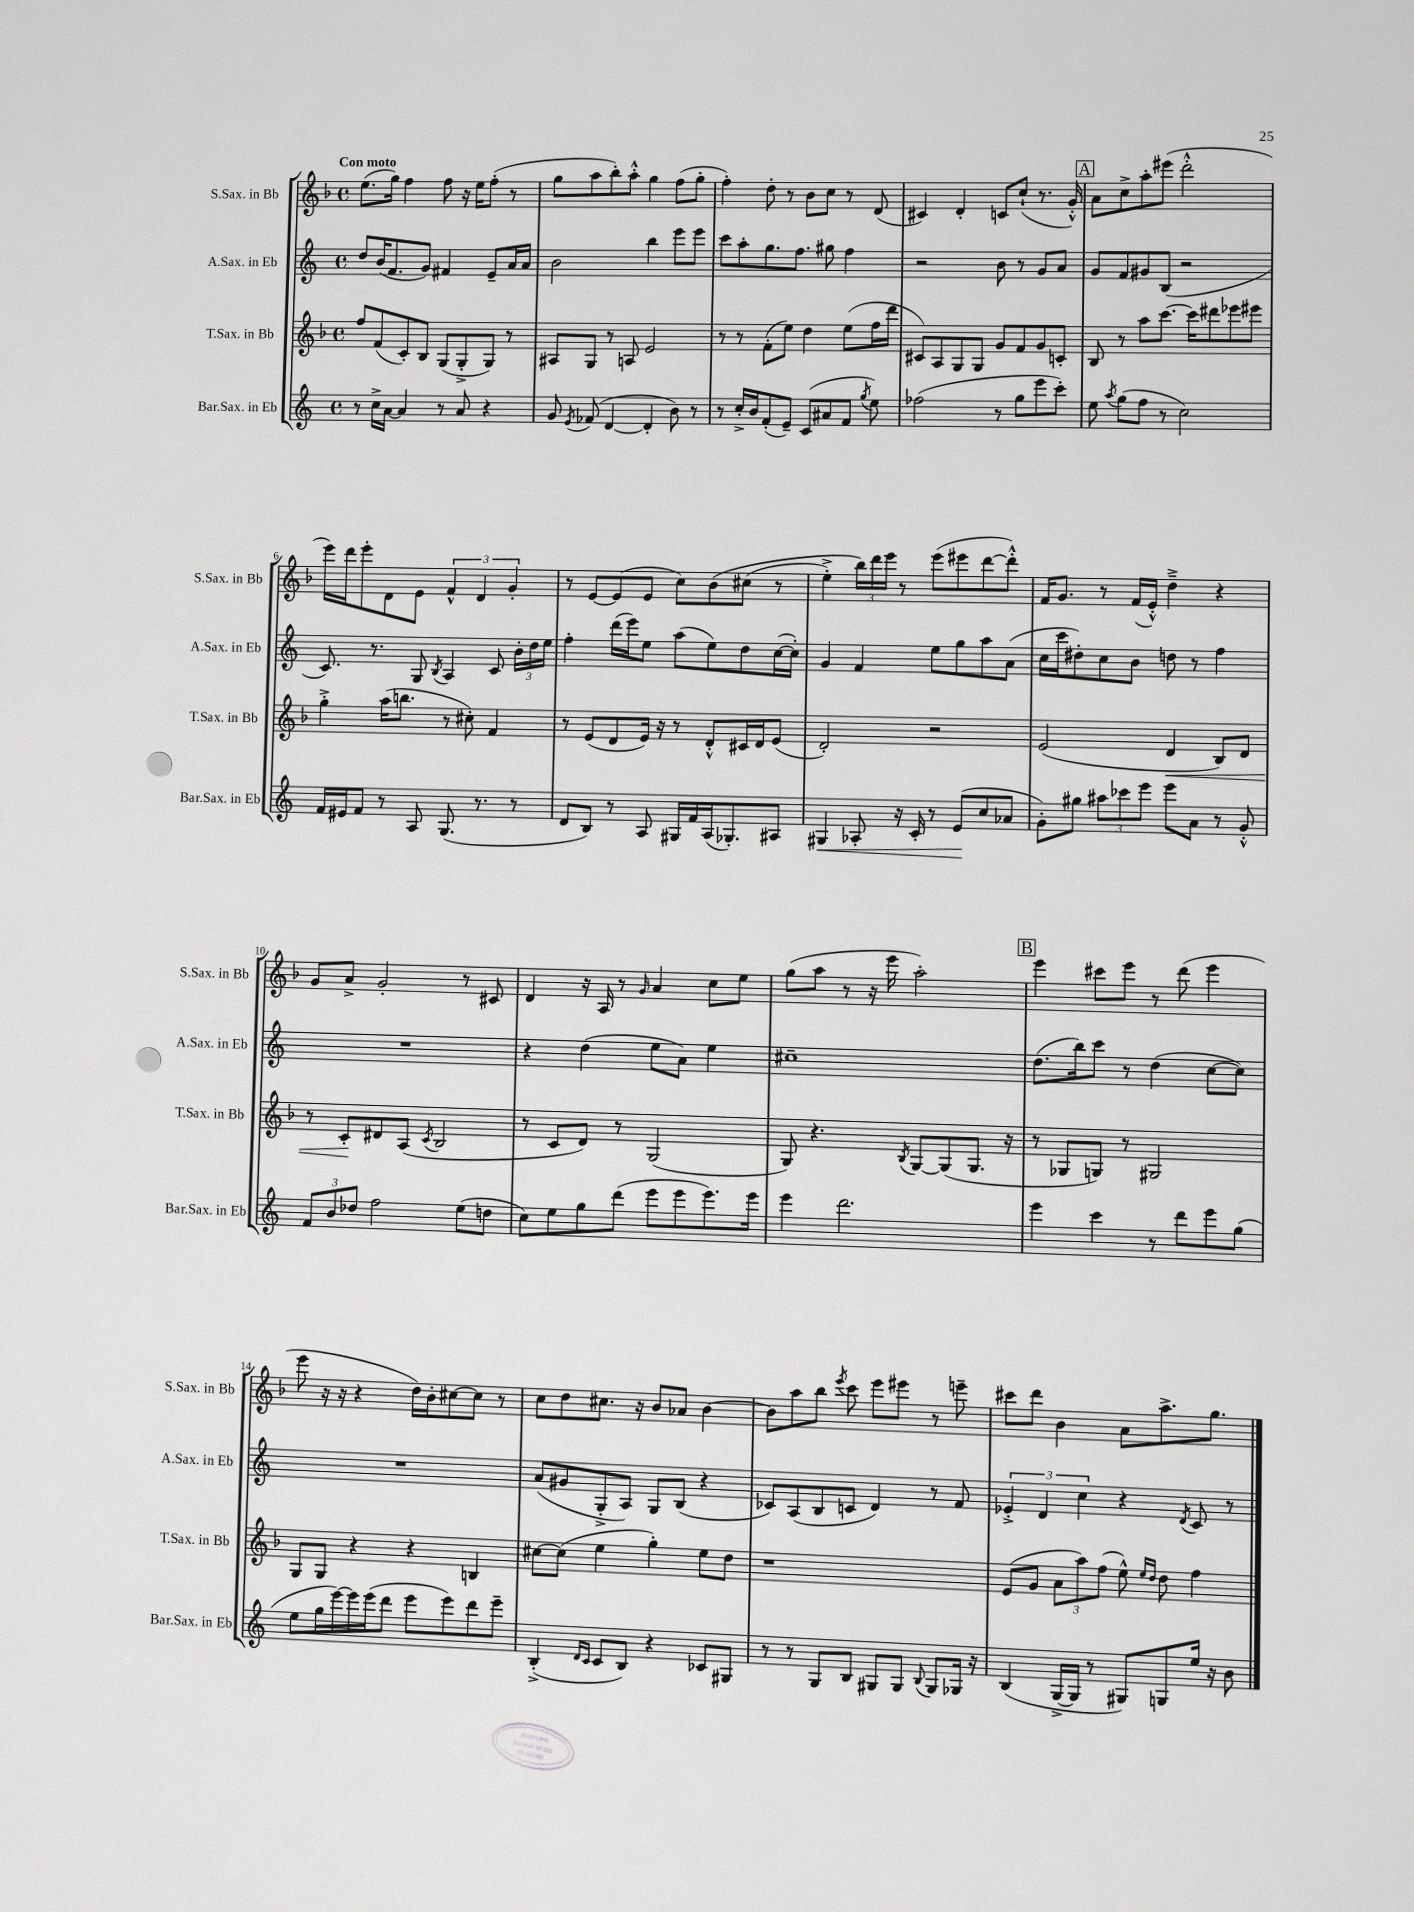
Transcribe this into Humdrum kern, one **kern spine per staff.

**kern	**dynam	**kern	**dynam	**kern	**kern
*part4	*part4	*part3	*part3	*part2	*part1
*staff4	*staff4	*staff3	*staff3	*staff2	*staff1
*I"Bar.Sax. in Eb	*	*I"T.Sax. in Bb	*	*I"A.Sax. in Eb	*I"S.Sax. in Bb
*I'Bar.Sax. in Eb	*	*I'T.Sax. in Bb	*	*I'A.Sax. in Eb	*I'S.Sax. in Bb
*clefG2	*	*clefG2	*	*clefG2	*clefG2
*k[]	*	*k[b-]	*	*k[]	*k[b-]
*M4/4	*	*M4/4	*	*M4/4	*M4/4
*met(c)	*	*met(c)	*	*met(c)	*met(c)
=1	=1	=1	=1	=1	=1
!	!	!	!	!	!LO:TX:a:B:t=Con moto
8r	.	8ff/L	.	8dd/L	(8.ee\L
16cc^\LL	.	(8f/	.	(16b/K	.
[16a\JJ	.	.	.	8.f/	16gg\Jk)
4a/]	.	8c'/)	.	.	4ff\
.	.	8B-/J	.	8g/J)	.
8r	.	(8G/L	.	4f#X/	8ff\
8a/	.	8G'^/	.	.	16r
.	.	.	.	.	16ee\KL
4r	.	8G/J)	.	8e~/L	(8ff'\J
.	.	8r	.	16a/L	8r
.	.	.	.	16a/JJ	.
=2	=2	=2	=2	=2	=2
8g/	.	8A#X/L	.	2b\	8gg\L
8qe/	.	.	.	.	.
(8f-X/	.	8G/J	.	.	8aa\
[4d/	.	8r	.	.	8bb-'\)
.	.	8An/	.	.	8aa'^^\J
4d'/]	.	2e/	.	4bb\	4gg\
8b\)	.	.	.	8eee\L	(8ff\L
8r	.	.	.	8eee\J	8gg'\J
=3	=3	=3	=3	=3	=3
8r	.	8r	.	8ccc\L	4ff'\)
16cc'^/LL	.	8r	.	8aa'\	.
16b/J	.	.	.	.	.
(8f'/	.	(8f'\L	.	8.gg\	8dd'\
8e~/J)	.	8ee\J)	.	.	8r
.	.	.	.	8.ff\J	.
(8c/L	.	4dd\	.	.	8b-\L
8a#X/	.	.	.	8gg#X\	8cc\J
8f/J	.	(8ee\L	.	4ff\	8r
8qgg/	.	.	.	.	.
8ee\)	.	16ff\L	.	.	(8d/
.	.	16ddd\JJ	.	.	.
=4	=4	=4	=4	=4	=4
(2ff-X\	.	8c#X/L)	.	2r	4c#X/)
.	.	8A/	.	.	.
.	.	8G/	.	.	4d'/
.	.	8G/J	.	.	.
8r	.	8g/L	.	8b\	8cn/L
8gg\L	.	8f/	.	8r	(8cc`/J
8eee\	.	8g/	.	8g/L	8.r
8ccc'\J)	.	8cn'/J	.	8a/J	.
.	.	.	.	.	16g'^^/)
!!LO:REH:place=s1:t=A
=5	=5	=5	=5	=5	=5
8ee\	.	8B-/	.	8g/L	8a\L
8qaa/	.	.	.	.	.
(8gg\L	.	8r	.	8f/	8cc^\
8ff\J	.	8aa\L	.	8g#X/	8aa'\
8r	.	[8.ccc\J	.	(8B/J	(8eee#X\J
2cc\)	.	.	.	2r	2ddd'^^\
.	.	16ccc\KL]	.	.	.
.	.	8ddd#X\	.	.	.
.	.	8eee-X\	.	.	.
.	.	8eee#X\J	.	.	.
!!LO:LB:g=z
=6	=6	=6	=6	=6	=6
16f/LL	.	4gg'^\	.	8.c/)	16eee\LL)
16e#X/J	.	.	.	.	16ddd\J
8f/J	.	.	.	.	8eee'\
.	.	.	.	8.r	.
8r	.	(16aa\KL	.	.	8d\
.	.	8.bbn\J	.	.	.
8A/	.	.	.	8G/	8e\J
.	.	.	.	8qB/	.
(8.G/	.	8r	.	4A/	6f^^/
.	.	8cc#X'\)	.	.	.
.	.	.	.	.	6d/
8.r	.	.	.	.	.
.	.	4f/	.	8c/	.
.	.	.	.	.	6g'/
8r	.	.	.	24b'\LL	.
.	.	.	.	24dd\	.
.	.	.	.	24ee\JJ	.
=7	=7	=7	=7	=7	=7
8d/L	.	8r	.	4ff'\	8r
8B/J)	.	(8e/L	.	.	[8e/L
8r	.	8d/	.	(16ddd\LL	(8e/]
.	.	.	.	16eee\J)	.
8A/	.	16e/Jk)	.	8ee\J	8e/J
.	.	16r	.	.	.
16G#X/LL	.	8r	.	(8aa\L	8cc\L)
16f/	.	.	.	.	.
(16A/J	.	8d'^^/L	.	8ee\)	(8b-\
8.G-X'/)	.	.	.	.	.
.	.	16c#X/L	.	8dd\	(8cc#X\J
.	.	16d/J	.	.	.
8A#X/J	.	(8e/J	.	([16cc\L	8r
.	.	.	.	16cc'\JJ])	.
=8	=8	=8	=8	=8	=8
!	!LO:HP:b	!	!	!	!
4G#X/	<	2d'/)	.	4g/	4ee'^\)
8A-X'/	.	.	.	4f/	24bb-\LL)
.	.	.	.	.	24ddd\
.	.	.	.	.	24eee\JJ
16r	.	.	.	.	8r
16c'/	.	.	.	.	.
8r	.	2r	.	8ee\L	(8eee\L
(8e/L	.	.	.	8gg\	8eee#X\
8cc/	[	.	.	8aa\	[8ddd\
8a-X/J	.	.	.	(8a\J	8ddd'^^\J])
=9	=9	=9	=9	=9	=9
8g'\L)	.	(2e/	.	16cc\LL	16f/KL
.	.	.	.	16ccc\J	8.g/J
8gg#X\J	.	.	.	8dd#X'\)	.
12aa#X\L	.	.	.	8cc\	8r
12ccc-X\	.	.	.	.	.
.	.	.	.	8b\J	(16f/LL
12eee\J	.	.	.	.	.
.	.	.	.	.	16e'^^/JJ)
!	!	!	!LO:HP:b	!	!
8eee\L	.	4d/	<	8ddn\	4dd~^\
8a\J	.	.	.	8r	.
8r	.	8B-/L)	.	4ff\	4r
8g'^^/	.	8d/J	.	.	.
!!LO:LB:g=z
=10	=10	=10	=10	=10	=10
12f/L	.	8r	.	1r	8g/L
12b/	.	.	.	.	.
.	.	8c'/L	.	.	8a^/J
12dd-X/J	.	.	.	.	.
2ff\	.	8d#X/	[	.	2g'/
.	.	(8A/J	.	.	.
.	.	8qc/	.	.	.
.	.	2B-/	.	.	.
(8ee\L	.	.	.	.	8r
8ddn\J	.	.	.	.	8c#X/
=11	=11	=11	=11	=11	=11
8cc\L)	.	8r	.	4r	4d/
8ee\	.	8c/L	.	.	.
8gg\	.	8d/J)	.	(4dd\	16r
.	.	.	.	.	16A/
(8ddd\J	.	8r	.	.	8r
.	.	.	.	.	16qqg/
8eee\L	.	(2G/	.	8ee\L	4a/
8eee\	.	.	.	8a\J)	.
8.eee\)	.	.	.	4ee\	8cc\L
.	.	.	.	.	8ee\J
16eee\Jk	.	.	.	.	.
=12	=12	=12	=12	=12	=12
4eee\	.	8G/)	.	1cc#X~	(8gg\L
.	.	4.r	.	.	8aa\J
2.ddd\	.	.	.	.	8r
.	.	.	.	.	16r
.	.	.	.	.	16eee\
.	.	8qB-/	.	.	.
.	.	[8G/L	.	.	2aa'\)
.	.	(8G/]	.	.	.
.	.	8.G/J	.	.	.
.	.	16r	.	.	.
!!LO:REH:place=s1:t=B
=13	=13	=13	=13	=13	=13
4eee\	.	8r	.	(8.dd\L	4eee\
.	.	8G-X/L	.	.	.
.	.	.	.	16bb\k)	.
4ccc\	.	8Gn/J)	.	8ccc\J	8ccc#X\L
.	.	8r	.	8r	8eee\J
8r	.	2G#X/	.	(4dd\	8r
8ddd\L	.	.	.	.	(8ddd\
8eee\	.	.	.	[8cc\L	4eee\
(8gg\J	.	.	.	8cc\J])	.
!!LO:LB:g=z
=14	=14	=14	=14	=14	=14
8ee\L	.	8G/L	.	1r	8eee\
16gg\L	.	8G/J	.	.	16r
[16eee\)	.	.	.	.	16r
16eee\]	.	4r	.	.	4r
(16eee\J	.	.	.	.	.
8ddd\J	.	.	.	.	.
8eee\L	.	4r	.	.	16dd\LL)
.	.	.	.	.	16b-'\J
8eee\)	.	.	.	.	[8cc#X\
8ddd\	.	4Bn/	.	.	8cc#\J]
8eee~\J	.	.	.	.	8r
=15	=15	=15	=15	=15	=15
(4B'^/	.	[8cc#X\L	.	(8a/L	8cc\L
.	.	(8cc#\J]	.	8g#X/	8dd\
16qqd/LL	.	.	.	.	.
16qqc/JJ	.	.	.	.	.
8c/L	.	4ee\	.	8G'^/	8.cc#X\J
8B/J)	.	.	.	8A/J)	.
.	.	.	.	.	16r
4r	.	4gg'\)	.	8G/L	8b-/L
.	.	.	.	(8B/J	8a-X/J
8c-X/L	.	8ee\L	.	4r	[4b-\
8G#X/J	.	8dd\J	.	.	.
=16	=16	=16	=16	=16	=16
8r	.	1r	.	8c-X/L)	8b-\L]
8r	.	.	.	(8A/	8aa\
8G/L	.	.	.	8B/	8bb-\J
.	.	.	.	.	8qeee/
8B/J	.	.	.	8cn/J	8ccc\
8G#X/L	.	.	.	4d/)	8eee\L
8G#/J	.	.	.	.	8eee#X\J
8qqB/	.	.	.	.	.
8G#/L	.	.	.	8r	8r
16G-X/Jk	.	.	.	8f/	8eeen~\
16r	.	.	.	.	.
=17	=17	=17	=17	=17	=17
(4B/	.	(8e/L	.	6e-X'^/	8ccc#X\L
.	.	8g/J	.	.	8ddd\J
.	.	.	.	6d/	.
[16G^/LL	.	12a\L	.	.	4b-\
16G/JJ]	.	.	.	.	.
.	.	12aa\)	.	6cc\	.
8r	.	.	.	.	.
.	.	(12ff\J	.	.	.
8G#X/L)	.	8ee^^\)	.	4r	8a\L
.	.	16qqee/LL	.	.	.
.	.	16qqdd/JJ	.	.	.
8Gn/	.	8dd\	.	.	8.aa^\
.	.	.	.	8qd/	.
16ee/Jk	.	4ff\	.	8c/	.
16r	.	.	.	.	8.gg\J
8b\	.	.	.	8r	.
==	==	==	==	==	==
*-	*-	*-	*-	*-	*-
